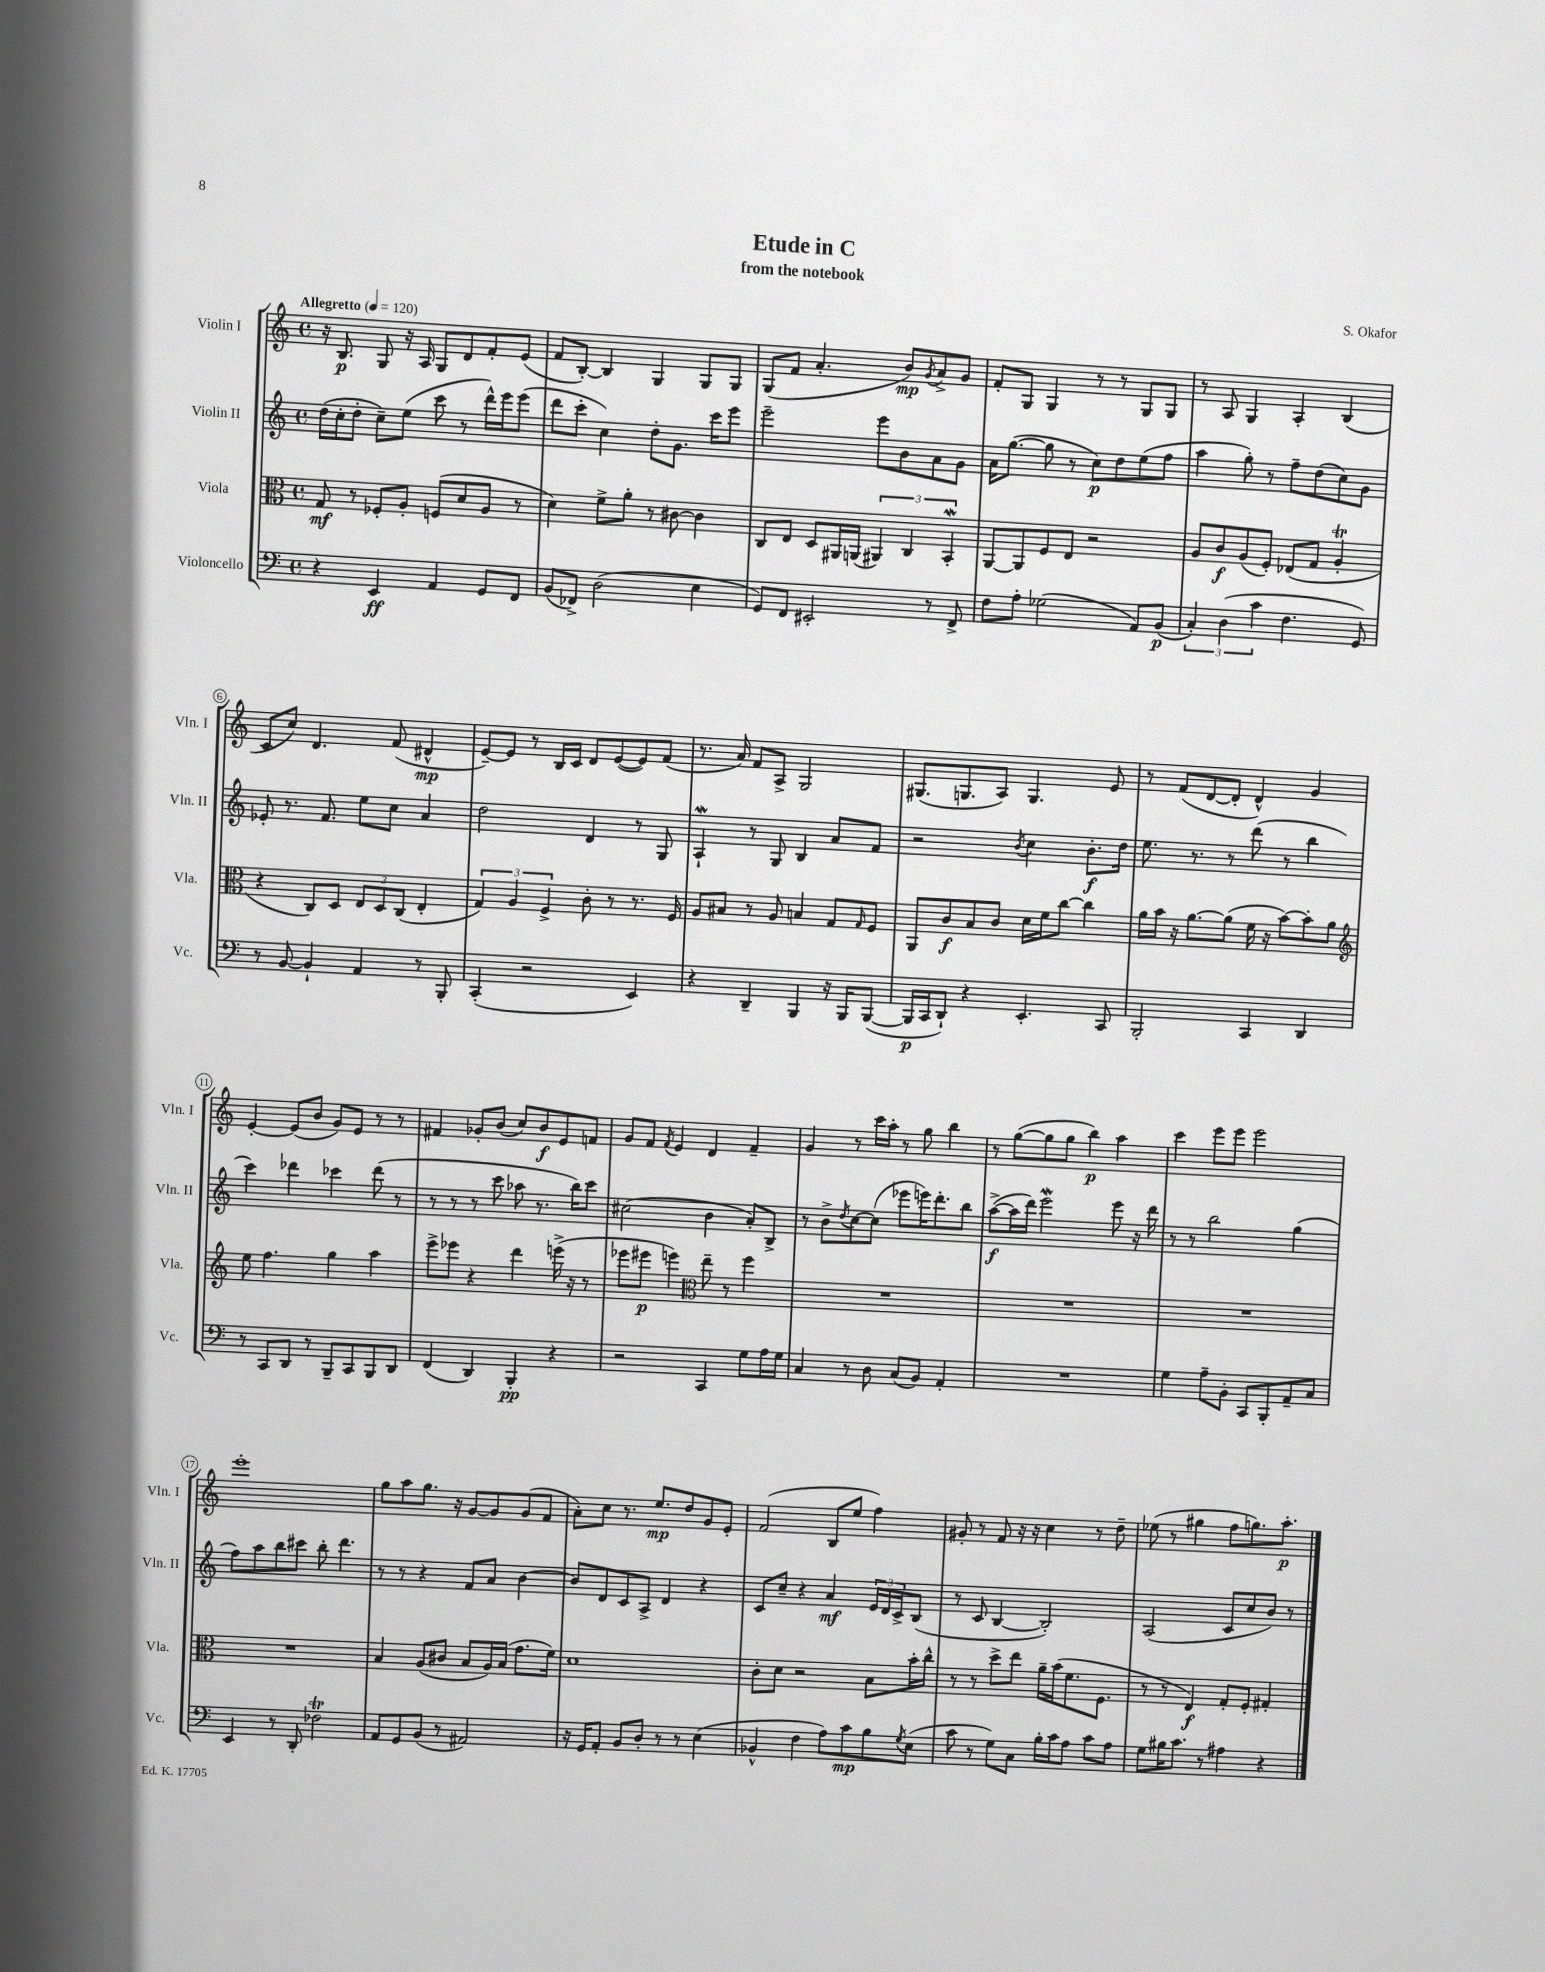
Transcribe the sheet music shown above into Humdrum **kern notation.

**kern	**kern	**kern	**kern
*staff4	*staff3	*staff2	*staff1
*clefF4	*clefC3	*clefG2	*clefG2
*k[]	*k[]	*k[]	*k[]
*M4/4	*M4/4	*M4/4	*M4/4
*met(c)	*met(c)	*met(c)	*met(c)
*MM120	*MM120	*MM120	*MM120
4r	8G	(16dd	16r
.	.	16cc'	8.B
.	8r	8dd'	.
4EE	8F-'	8cc~)	8G
.	8A'	(8ee	16r
.	.	.	16A
4AA	(8F	8ccc	8G
.	8d	8r	8d
8GG	8A	16ddd^^)	8f'
.	.	16eee	.
8FF	8r	(8eee	(8e
=	=	=	=
(8BB	4d)	8ddd	8f
8FF-^)	.	8ccc'	[8B')
(2D	8f^	4cc)	4B]
.	8a'	.	.
.	8r	8dd'	4G
.	[8c#	8.g	.
4E	4c#]	.	8G
.	.	16ccc	.
.	.	8eee	8G
=	=	=	=
8GG)	8C	2eee~	(8G
8FF	8E	.	8f
2EE#'	8D	.	4.a'
.	16AA#	.	.
.	(16AA	.	.
.	6AA#)	8eee	.
.	.	8b	8b)
.	6C	.	.
.	.	.	8qg
8r	.	8a	8a^
.	6BB'	.	.
8FF^	.	8g	8g
=	=	=	=
8F	[8AA	16a	8f'
.	.	([8.gg	.
8A'	8AA]	.	8G
(2G-	8F	8gg]	4G
.	8E	8r	.
.	2r	8cc)	8r
.	.	8dd	8r
8AA)	.	(8ee	8G
(8BB	.	8ff	8G
=	=	=	=
6C')	8A	4aa	8r
.	8c	.	8A
(6D	.	.	.
.	(8A	8gg')	4G
6c	.	.	.
.	8F')	8r	.
4.F	(8E-	8ff~	4A'
.	8G	(8dd	.
.	4A'	8cc)	(4B
8GG)	.	8g	.
=	=	=	=
8r	4r	8e-'	8c
[8BB	.	8.r	8cc)
4BB`]	8C)	.	4.d
.	.	8.f	.
.	8D	.	.
4AA	12E	8ee	.
.	12D	.	.
.	.	8cc	(8f
.	(12C	.	.
8r	4E'	4a	4d#^^
8BBB'	.	.	.
=	=	=	=
(4CC'	6G)	2dd	[8e~)
.	.	.	8e]
.	6A	.	.
2r	.	.	8r
.	6F^	.	.
.	.	.	16B
.	.	.	16c
.	8c'	4d	8d
.	8r	.	([8e
4EE)	8.r	8r	8e])
.	.	8G	(8f
.	16F	.	.
=	=	=	=
4r	8A	4A`	8.r
.	8B#	.	.
.	.	.	16a)
4DD~	8r	8r	8f
.	8A	8G	8A^
4BBB	4B	4B	2G
16r	8G	8a	.
16BBB	.	.	.
.	16qqG	.	.
([8BBB	8F	8f	.
=	=	=	=
16BBB]	8AA	2r	(8.G#
16CC	.	.	.
8DD`)	8c	.	.
.	.	.	8.G
4r	8B	.	.
.	8c	.	8A)
.	.	8qb	.
4.EE'	16d	4cc	4.G
.	16f	.	.
.	[8cc	.	.
.	4cc]	8.b'	.
8CC	.	.	8e
.	.	16dd	.
=	=	=	=
2BBB'	16a	8.ee	8r
.	16b	.	.
.	16r	.	(8f
.	[8.a	8.r	.
.	.	.	[8d
.	(8a]	8r	8d']
4CC	16f	(8ddd	4d^^)
.	16r	.	.
.	[8b)	8r	.
4DD	8b']	4bb	4g
.	8a	.	.
=	=	=	=
*	*clefG2	*	*
8r	8ee	4ccc)	[4e'
8CC	4.ff	.	.
8DD	.	4ddd-	(8e]
8r	.	.	8b
8BBB~	4gg	4ccc-	8g)
8CC	.	.	8e
8BBB	4aa	(8ddd-	8r
8DD	.	8r	8r
=	=	=	=
(4FF	8eee^	8r	4f#
.	8eee-	8r	.
4DD)	4r	8r	8g-'
.	.	8ccc	(8b
4BBB'	4ddd	8aa-	8cc)
.	.	8.r	8b
4r	(16eee^	.	8e
.	16r	16bb)	.
.	8r	8ccc	8f
=	=	=	=
2r	8eee-	(2cc#	8g
.	8eee#	.	8f
.	.	.	8qf
.	4eee)	.	4e
*	*clefC3	*	*
4CC	8ee~	4b	4d
.	8r	.	.
8G	4ff	8a')	4f~
16A	.	8B^	.
16G	.	.	.
=	=	=	=
4C	1r	8r	4g
.	.	8b^	.
.	.	8qdd	.
8r	.	[8cc	8r
8D	.	(8cc]	16ccc
.	.	.	16aa'
(8C	.	8eee-	8r
8BB)	.	16eee)	8gg
.	.	8.ddd'	.
4AA'	.	.	4bb
.	.	8bb	.
=	=	=	=
1r	1r	([8aa^	8r
.	.	16aa]	([8gg
.	.	16ddd)	.
.	.	2eee	8gg]
.	.	.	8gg
.	.	.	4bb)
.	.	8eee	4aa
.	.	16r	.
.	.	16ddd	.
=	=	=	=
4G	1r	8r	4ccc
.	.	8r	.
8A~	.	2bb	8eee
8BB'	.	.	8eee
8CC	.	.	2eee
8BBB'	.	.	.
8AA~	.	(4gg	.
8C	.	.	.
=	=	=	=
4EE	1r	8ff)	1eee'
.	.	8aa	.
8r	.	8bb	.
8DD'	.	8ccc#	.
2F-	.	8bb'	.
.	.	4.ddd	.
=	=	=	=
8AA	4B	8r	8gg
8GG	.	8r	8aa
(8BB	(8A	4r	8.gg
8r	8c#	.	.
.	.	.	16r
2AA#)	8B	8f	[8g
.	16A)	8a	8g]
.	(16B	.	.
.	8.g	[4b	(8g
.	.	.	8f
.	16f)	.	.
=	=	=	=
16r	1d	8b]	8a')
16GG	.	.	.
8AA'	.	8d	8cc
8BB	.	8c	8.r
8D'	.	8A^	.
.	.	.	8.ee
8r	.	4d	.
8r	.	.	8dd
(4E	.	4r	8g
.	.	.	8e'
=	=	=	=
4BB-^^	8c'	8c	(2f
.	8d	8cc~	.
4F	2r	4r	.
8A)	.	4a	8B
8c	.	.	8ee
8B	8B	24e	4ff)
.	.	24d	.
.	.	24c^	.
8qG	.	.	.
(8E	16b'	(8B	.
.	16cc^^	.	.
=	=	=	=
8c	8r	8r	8g#'
8r	8r	8c	8r
8G)	8dd^	[4B	8f
8C	8ee	.	16r
.	.	.	16r
16B'	16a~	2B'])	4cc
16c	(16b	.	.
8A	8.f	.	.
8c	.	.	8r
.	8.F	.	.
8A	.	.	8dd~
=	=	=	=
8G	8r	(2A	(8ee-
16B#	8r	.	8r
8.c	.	.	.
.	4E)	.	4gg#
8r	.	.	.
4A#	8G'	8c	8ff
.	8F'	8cc	8.gg)
4r	4G#'	8b)	.
.	.	.	8.aa'
.	.	8r	.
==	==	==	==
*-	*-	*-	*-
